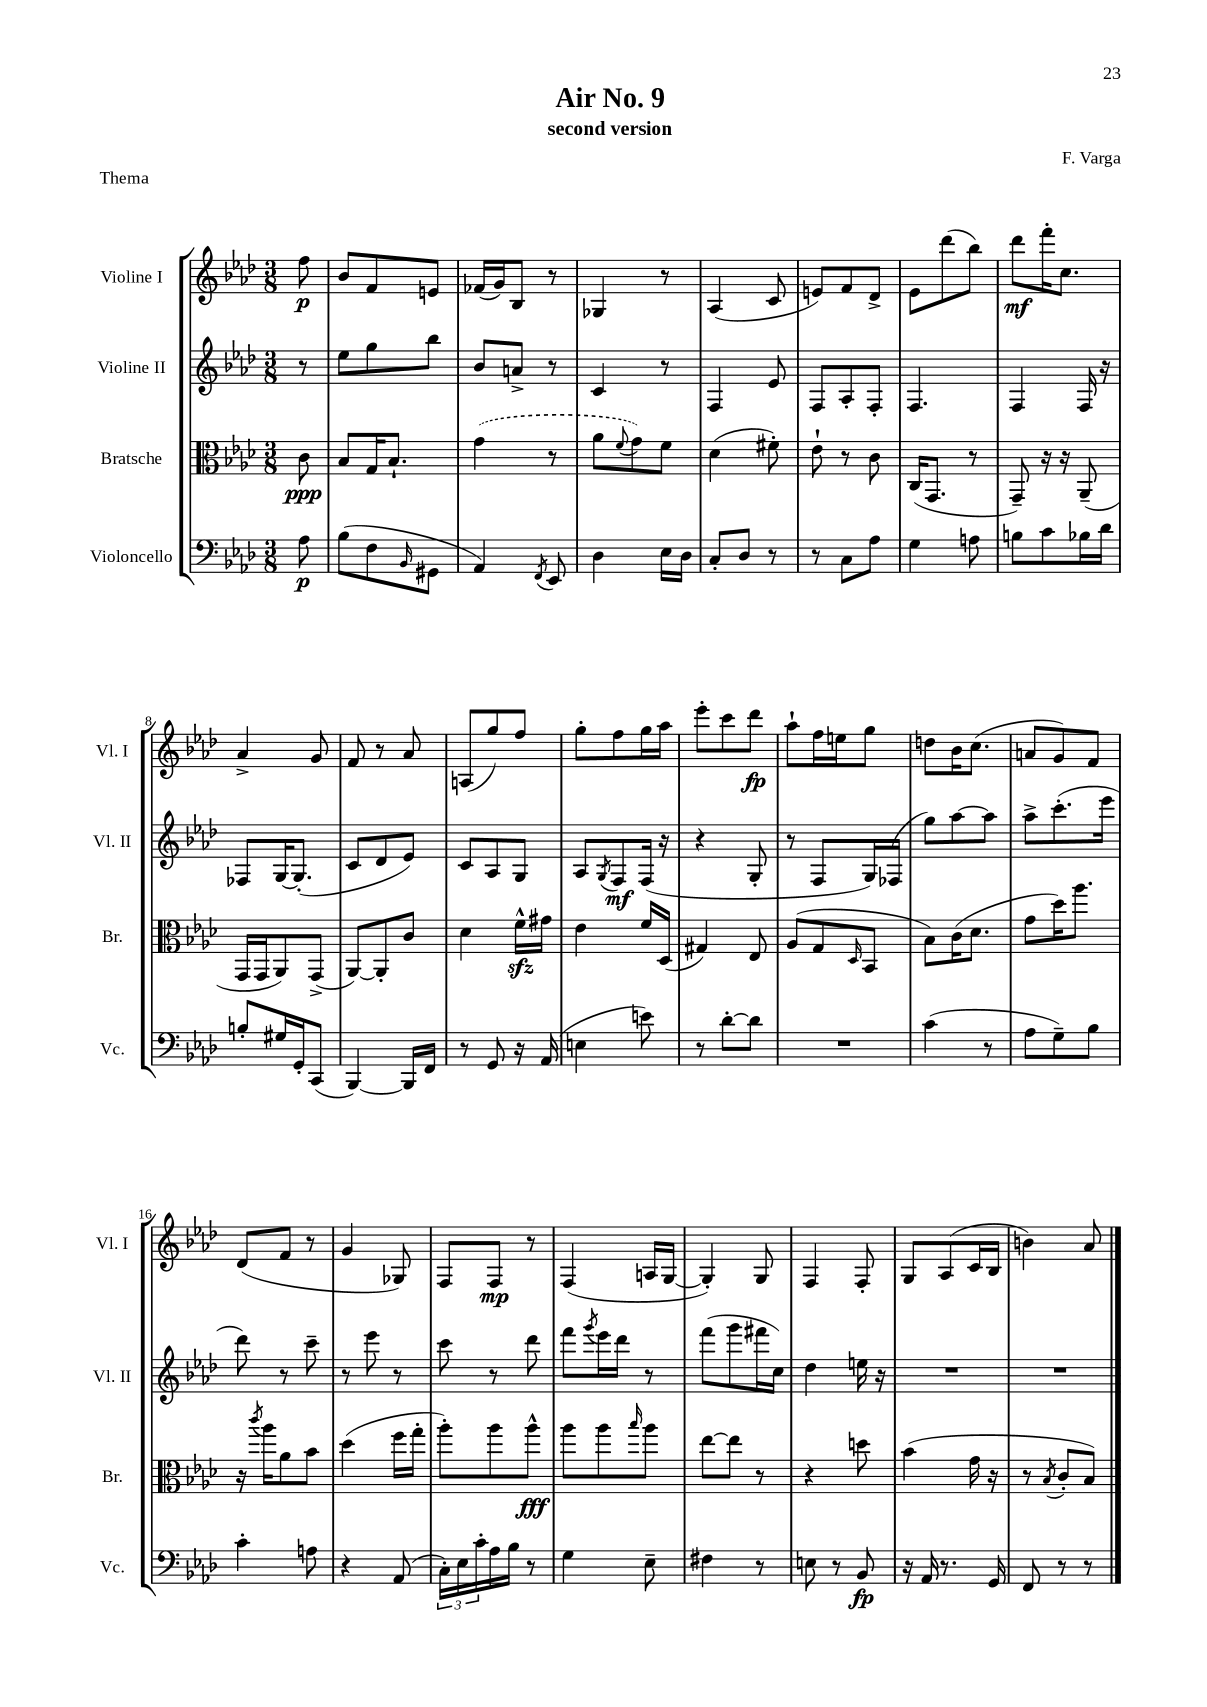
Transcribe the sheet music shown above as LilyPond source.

\header { title = "Air No. 9" composer = "F. Varga" subtitle = "second version" piece = "Thema" }
<<
\new StaffGroup <<
\new Staff = "s0" \with { instrumentName = "Violine I" shortInstrumentName = "Vl. I" } {
    \clef treble \key aes \major \numericTimeSignature \time 3/8 \partial 8
    f''8\p |
    bes'8 f'8 e'8 |
    fes'16( g'16) bes8 r8 |
    ges4 r8 |
    aes4( c'8 |
    e'8) f'8 des'8-> |
    ees'8 des'''8( bes''8) |
    des'''8\mf f'''16-. c''8. |
    aes'4-> g'8 |
    f'8 r8 aes'8 |
    a8( g''8) f''8 |
    g''8-. f''8 g''16 aes''16 |
    ees'''8-. c'''8 des'''8\fp |
    aes''8-! f''16 e''16 g''8 |
    d''8 bes'16 c''8.( |
    a'8 g'8) f'8 |
    des'8( f'8 r8 |
    g'4 ges8) |
    f8 f8\mp r8 |
    f4( a16 g16~ |
    g4-.) g8 |
    f4 f8-. |
    g8 aes8( c'16 bes16 |
    b'4) aes'8 \bar "|." |
}
\new Staff = "s1" \with { instrumentName = "Violine II" shortInstrumentName = "Vl. II" } {
    \clef treble \key aes \major \numericTimeSignature \time 3/8 \partial 8
    r8 |
    ees''8 g''8 bes''8 |
    bes'8 a'8-> r8 |
    c'4 r8 |
    f4 ees'8 |
    f8 aes8-. f8-. |
    f4. |
    f4 f16 r16 |
    fes8 g16~ g8.-.( |
    c'8 des'8 ees'8) |
    c'8 aes8 g8 |
    aes8 \acciaccatura { g8 } f8\mf f16( r16 |
    r4 g8-. |
    r8 f8 g16) fes16( |
    g''8) aes''8~ aes''8 |
    aes''8-> c'''8.-.( ees'''16 |
    des'''8) r8 c'''8-- |
    r8 ees'''8 r8 |
    c'''8 r8 des'''8 |
    f'''8 \acciaccatura { g'''8 } ees'''16 des'''16 r8 |
    f'''8( g'''8 fis'''16 c''16) |
    des''4 e''16 r16 |
    R4. |
    R4. \bar "|." |
}
\new Staff = "s2" \with { instrumentName = "Bratsche" shortInstrumentName = "Br." } {
    \clef alto \key aes \major \numericTimeSignature \time 3/8 \partial 8
    c'8\ppp |
    bes8 g16 bes8.-! |
    \once \slurDashed g'4( r8 |
    aes'8 \appoggiatura { f'8 } g'8) f'8 |
    des'4( fis'8-.) |
    ees'8-! r8 c'8 |
    c16( g,8. r8 |
    g,8--) r16 r16 aes,8--( |
    g,16 g,16 aes,8) g,8->( |
    aes,8~) aes,8-. c'8 |
    des'4 f'16-^\sfz gis'16 |
    ees'4 f'16 des16( |
    gis4) ees8 |
    aes8( g8 \grace { des16 } bes,8 |
    bes8) c'16( des'8. |
    g'8 des''16) aes''8. |
    r16 \acciaccatura { c'''8 } aes''16 aes'8 bes'8 |
    des''4( f''16 g''16-. |
    aes''8-.) aes''8 aes''8-^\fff |
    aes''8 aes''8 \grace { bes''16 } aes''8 |
    ees''8~ ees''8 r8 |
    r4 d''8 |
    bes'4( g'16 r16 |
    r8 \acciaccatura { bes8 } c'8-. bes8) \bar "|." |
}
\new Staff = "s3" \with { instrumentName = "Violoncello" shortInstrumentName = "Vc." } {
    \clef bass \key aes \major \numericTimeSignature \time 3/8 \partial 8
    aes8\p |
    bes8( f8 \grace { bes,16 } gis,8 |
    aes,4) \acciaccatura { f,8 } ees,8 |
    des4 ees16 des16 |
    c8-. des8 r8 |
    r8 c8 aes8 |
    g4 a8 |
    b8 c'8 bes16 des'16 |
    b8-. gis16 g,16-. c,8( |
    bes,,4~) bes,,16 f,16 |
    r8 g,8 r16 aes,16( |
    e4 e'8) |
    r8 des'8~-. des'8 |
    R4. |
    c'4( r8 |
    aes8 g8--) bes8 |
    c'4-. a8 |
    r4 aes,8( |
    \tuplet 3/2 { c16-.) ees16 c'16-. } aes16 bes16 r8 |
    g4 ees8-- |
    fis4 r8 |
    e8 r8 bes,8\fp |
    r16 aes,16 r8. g,16 |
    f,8 r8 r8 \bar "|." |
}
>>
>>
